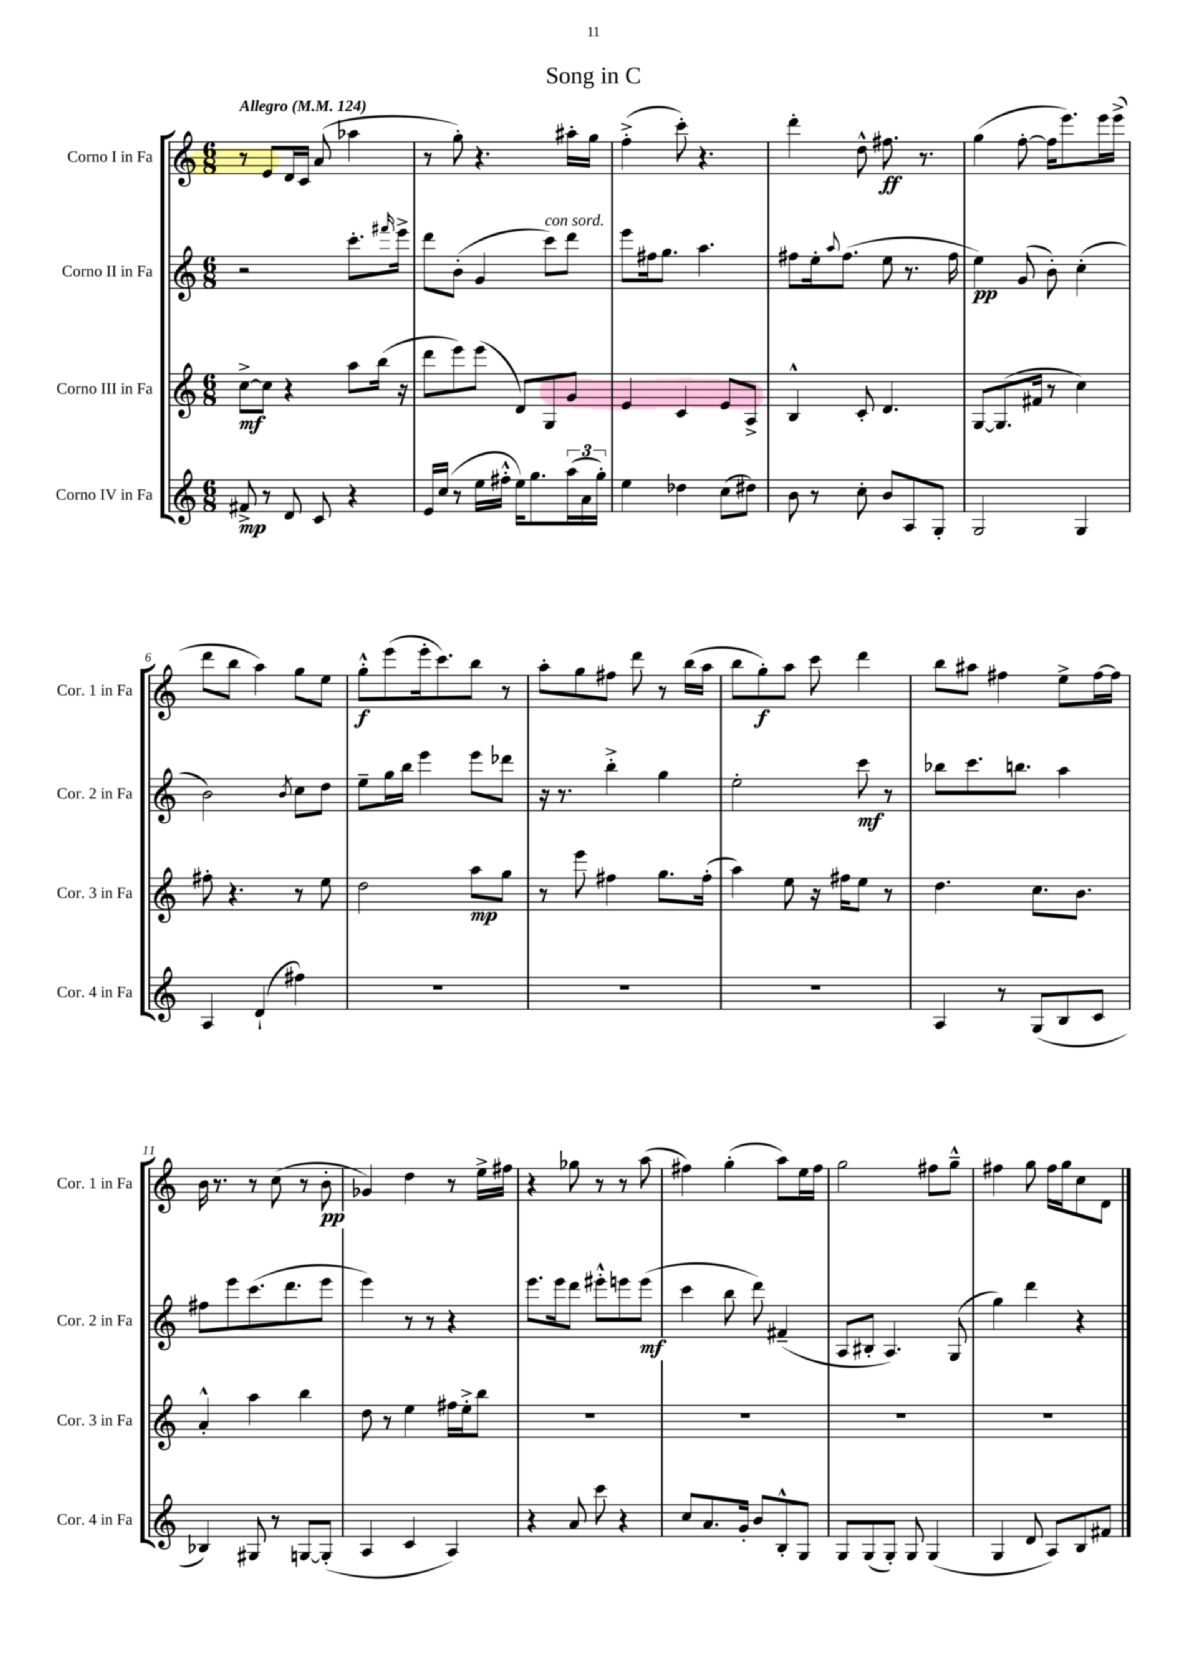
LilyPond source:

\header { title = "Song in C" }
<<
\new StaffGroup <<
\new Staff = "s0" \with { instrumentName = "Corno I in Fa" shortInstrumentName = "Cor. 1 in Fa" } {
    \clef treble \key c \major \numericTimeSignature \time 6/8 \tempo "Allegro" 4 = 124
    r8 e'8 d'16 c'16 a'8( aes''4 |
    r8 g''8-.) r4. ais''16-. g''16 |
    f''4-.->( c'''8-.) r4. |
    d'''4-. d''8-^ fis''8.\ff r8. |
    g''4( f''8~-. f''16 e'''8.) e'''16 e'''16->( |
    d'''8 b''8 a''4) g''8 e''8 |
    g''8-.-^\f e'''8( e'''16-. c'''8.) b''8 r8 |
    a''8-. g''8 fis''8 d'''8 r8 b''16( a''16 |
    b''8 g''8-.\f) a''8 c'''8 d'''4 |
    b''8 ais''8 fis''4 e''8-> fis''16~ fis''16 |
    b'16 r8. r8 c''8( r8 b'8-.\pp |
    ges'4) d''4 r8 e''16-> fis''16 |
    r4 ges''8 r8 r8 a''8( |
    fis''4) g''4-.( a''8) e''16 fis''16 |
    g''2 fis''8 g''8---^ |
    fis''4 g''8 fis''16 g''16 c''8 d'8 \bar "|." |
}
\new Staff = "s1" \with { instrumentName = "Corno II in Fa" shortInstrumentName = "Cor. 2 in Fa" } {
    \clef treble \key c \major \numericTimeSignature \time 6/8
    r2 c'''8.-. \grace { fis'''16 } e'''16-> |
    d'''8 b'8-.( g'4 c'''8^\markup { \italic "con sord." }) d'''8 |
    e'''8 fis''16 g''8. a''4. |
    fis''8 e''16-. \appoggiatura { a''8 } fis''8.( e''8 r8. fis''16 |
    e''4\pp) g'8( b'8-.) c''4-.( |
    b'2) \acciaccatura { b'8 } c''8 d''8 |
    e''8-- g''16 b''16 e'''4 e'''8 des'''8 |
    r16 r8. b''4-.-> g''4 |
    e''2-. c'''8\mf r8 |
    bes''8 c'''8. b''8. a''4 |
    fis''8 e'''8 c'''8.( d'''8. e'''8 |
    e'''4) r8 r8 r4 |
    e'''8. e'''16 d'''8 eis'''8-.-^ e'''8 e'''8\mf( |
    c'''4 b''8 d'''8) fis'4--( |
    a8 bis8-. a4.) g8( |
    g''4) d'''4 r4 \bar "|." |
}
\new Staff = "s2" \with { instrumentName = "Corno III in Fa" shortInstrumentName = "Cor. 3 in Fa" } {
    \clef treble \key c \major \numericTimeSignature \time 6/8
    c''8~->\mf c''8 r4 a''8 b''16( r16 |
    d'''8 e'''8) e'''8( d'8) g8 g'8 |
    e'4 c'4 e'8 a8-> |
    b4-^ c'8-. d'4. |
    g8~ g8.( fis'16 r8 c''4) |
    fis''8-. r4. r8 e''8 |
    d''2 a''8\mp g''8 |
    r8 e'''8 fis''4 g''8. fis''16-.( |
    a''4) e''8 r16 fis''16 e''8 r8 |
    d''4. c''8. b'8. |
    a'4-.-^ a''4 b''4 |
    d''8 r8 e''4 fis''16 e''16-.-> b''8 |
    R2. |
    R2. |
    R2. |
    R2. \bar "|." |
}
\new Staff = "s3" \with { instrumentName = "Corno IV in Fa" shortInstrumentName = "Cor. 4 in Fa" } {
    \clef treble \key c \major \numericTimeSignature \time 6/8
    fis'8->\mp r8 d'8 c'8 r4 |
    e'16 c''16( r8 e''16 fis''16-.-^ e''16) g''8. \tuplet 3/2 { a''16( a'16 g''16-.) } |
    e''4 des''4 c''8( dis''8) |
    b'8 r8 c''8-. b'8 a8 g8-. |
    g2 g4 |
    a4 d'4-!( fis''4) |
    R2. |
    R2. |
    R2. |
    a4 r8 g8( b8 c'8 |
    bes4) gis8 r8 g8~ g8-.( |
    a4 c'4 a4) |
    r4 a'8 c'''8 r4 |
    c''8 a'8. g'16-. b'8 b8-.-^ g8 |
    g8 g8( g8-.) g8 g4( |
    g4 d'8 a8) b8 fis'8 \bar "|." |
}
>>
>>
